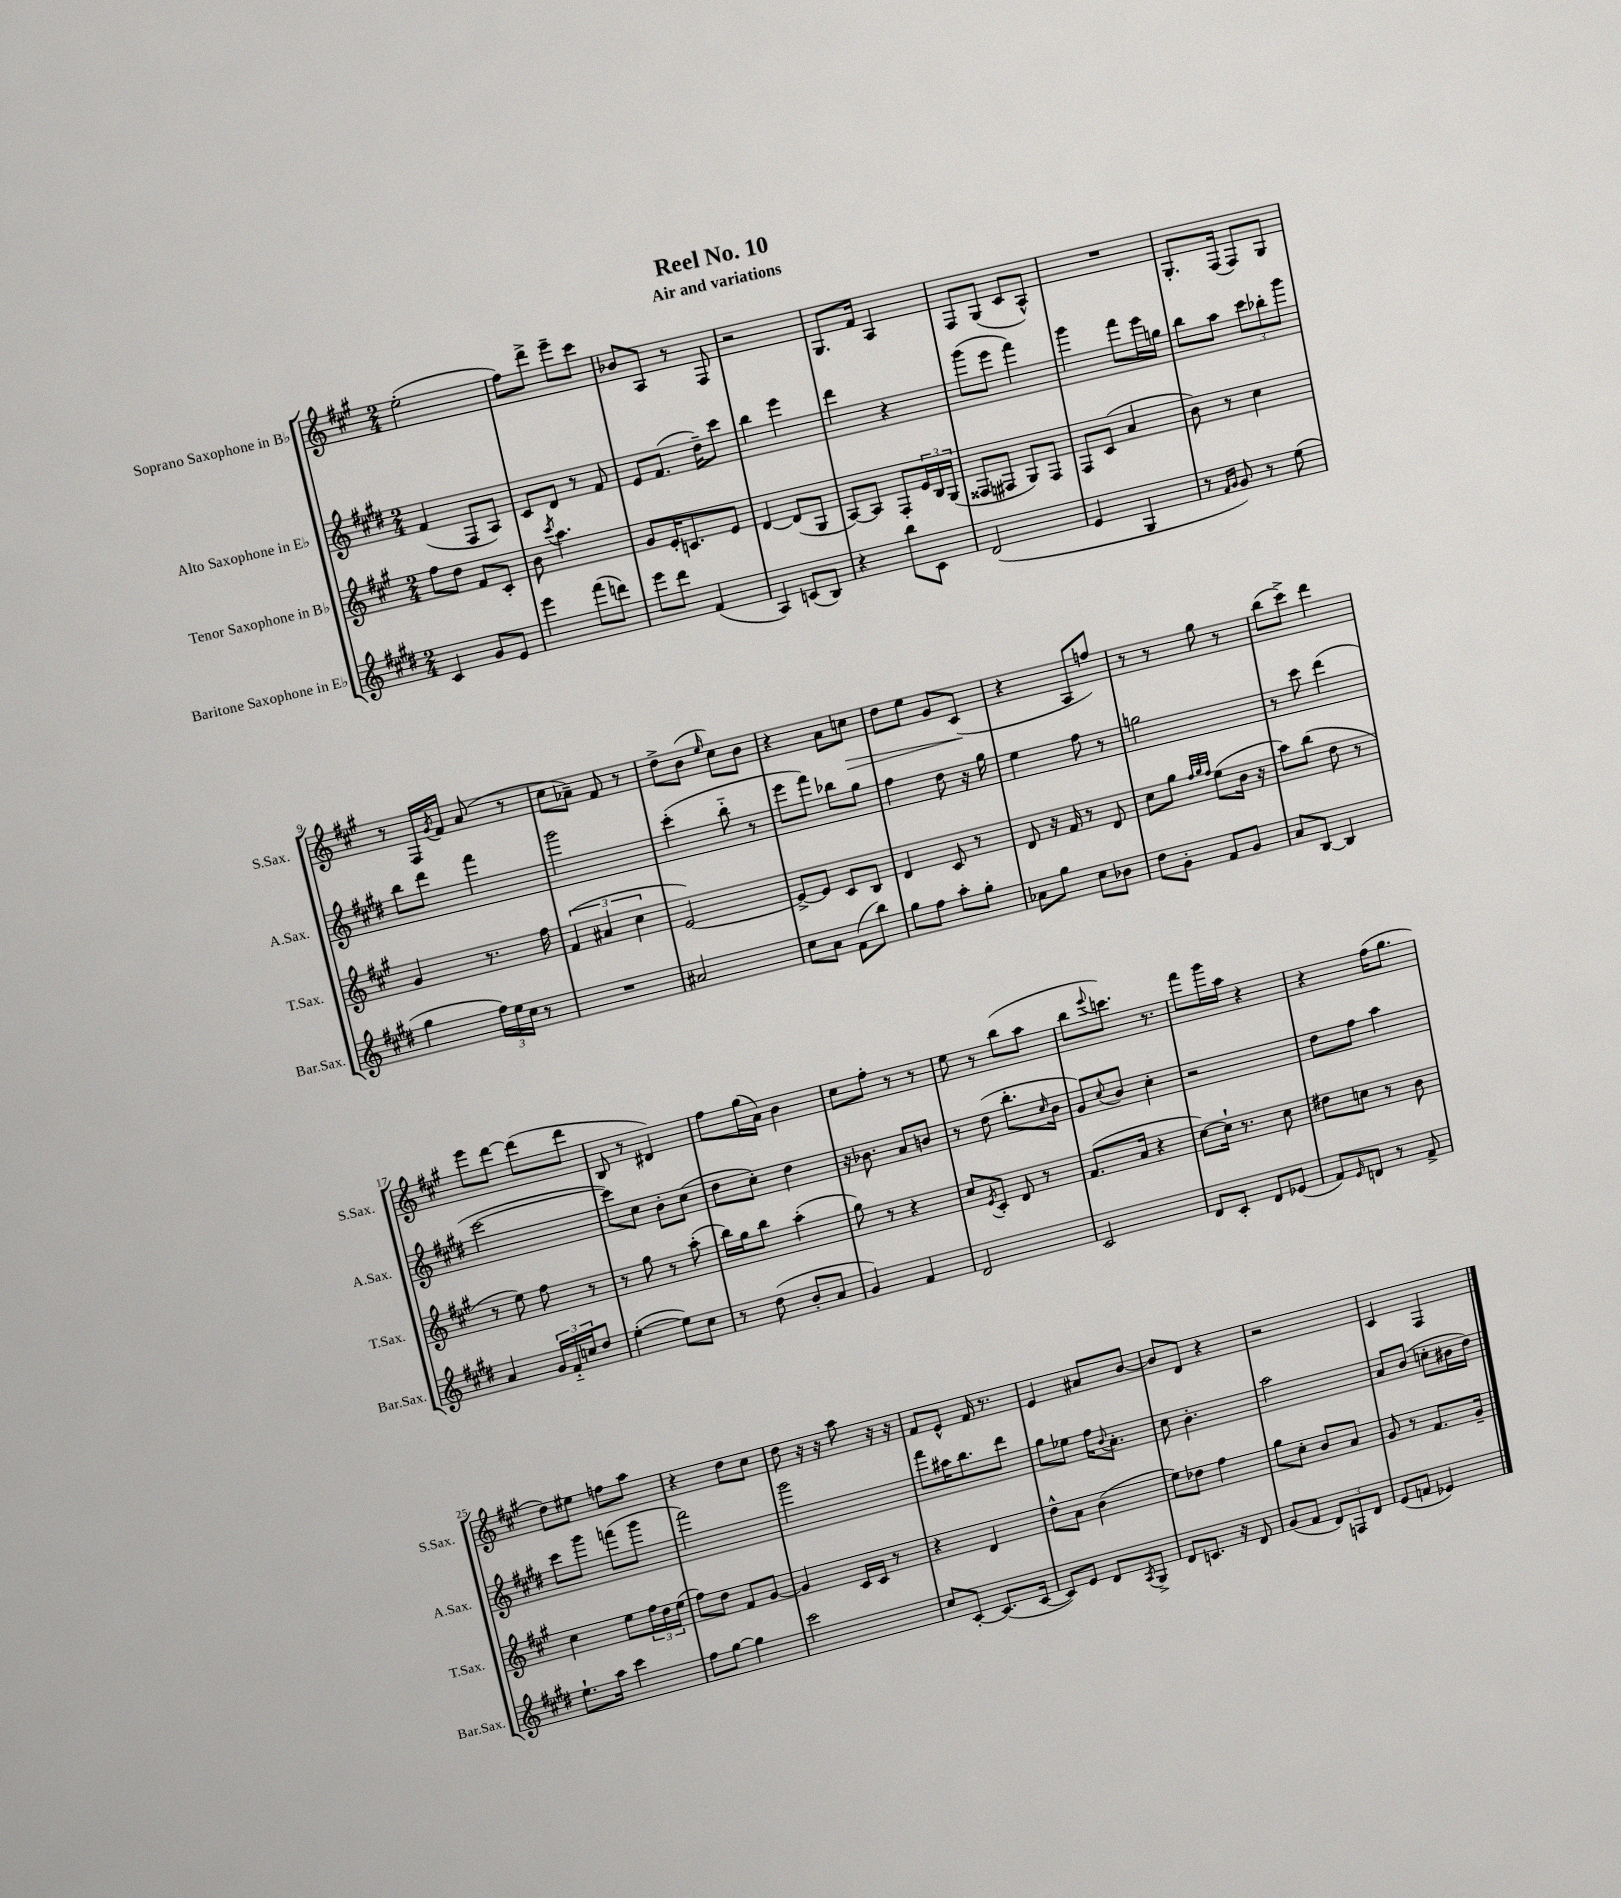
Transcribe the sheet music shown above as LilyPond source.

\header { title = "Reel No. 10" subtitle = "Air and variations" }
<<
\new StaffGroup <<
\new Staff = "s0" \with { instrumentName = "Soprano Saxophone in Bb" shortInstrumentName = "S.Sax." } {
    \clef treble \key a \major \numericTimeSignature \time 2/4
    e''2-.( |
    fis''8) d'''8-> e'''8-- cis'''8 |
    bes'8 a8 r8 fis8 |
    r2 |
    gis8. fis'16 a4 |
    fis8 gis8( cis'8 a8-^) |
    R2 |
    gis8.-. fis16( fis8) gis8 |
    r8 fis16 \acciaccatura { gis'8 } fis'16 a'8( r8 |
    cis''8 aes'8--) fis'8 r8 |
    d''8-> b'8( \grace { e''16 } cis''8) b'8 |
    r4 a'8 c''8\> |
    d''8 e''8 gis'8 cis'8\!( |
    r4 a8 f''8) |
    r8 r8 gis''8 r8 |
    b''8( cis'''8->) d'''4 |
    e'''8 d'''8~ d'''8( d'''8 |
    b8 r8 dis'4) |
    fis''8 gis''16( a'16) b'4 |
    cis''8 fis''8-. r8 r8 |
    e''8 r8 b''8( a''8 |
    b''8 \appoggiatura { e'''8 } c'''8.) r8. |
    fis'''8 gis'''16 a''16 r4 |
    r4 fis''16( gis''8. |
    d''8) eis''8 f''8 a''8 |
    r4 d''8 cis''8 |
    d''8 r16 r16 a''8 r16 r16 |
    fis'8 e'8-^ fis'16 r8. |
    e'4 ais'8 b'8~ |
    b'8 d'8 r4 |
    r2 |
    cis'4 fis4 \bar "|." |
}
\new Staff = "s1" \with { instrumentName = "Alto Saxophone in Eb" shortInstrumentName = "A.Sax." } {
    \clef treble \key e \major \numericTimeSignature \time 2/4
    fis'4( fis8 a8) |
    cis'8 dis'8 r8 fis'8 |
    e'8 fis'8.( dis''16--) cis'''8 |
    b''4 e'''4 |
    dis'''4 r4 |
    gis'''8( e'''8 fis'''4) |
    gis'''4 fis'''8 e'''16 g''16 |
    b''8 a''8 \tuplet 3/2 { cis'''8 bes''8-. gis'''8 } |
    b''8 dis'''8 fis'''4 |
    gis'''2 |
    cis'''4-.( b''8-_ r8 |
    e'''8 fis'''8) bes''8 gis''8 |
    fis''4 dis''8 r16 gis''16 |
    e''4 fis''8 r8 |
    g''2 |
    r8 cis'''8 dis'''4( |
    cis'''2~ |
    cis'''8) cis''8 b'8-. cis''8( |
    dis''8 cis''8-.) dis''4 |
    r16 bes'8. a'8 b'8 |
    r8 dis''8( b''8.-. \grace { cis''16 } b'16 |
    gis'8) \appoggiatura { cis''8 } b'8 cis''4-. |
    r2 |
    dis''8 fis''8 a''4 |
    cis'''8 gis'''8 f'''8( gis'''8 |
    fis'''2) |
    gis'''2 |
    fis'''8 ais''16 b''8. dis'''8 |
    gis''8 ees''8 fis''16 \appoggiatura { b'8 } a'8.-. |
    cis''8 b'4.-. |
    a''2 |
    a'8 b'8( c''8-. bis'16 dis''16) \bar "|." |
}
\new Staff = "s2" \with { instrumentName = "Tenor Saxophone in Bb" shortInstrumentName = "T.Sax." } {
    \clef treble \key a \major \numericTimeSignature \time 2/4
    fis''8 d''8 fis'8 cis'8-. |
    b'8 \acciaccatura { cis'''8 } a''4. |
    gis'8 e'16-. c'8. e'8 |
    d'4~ d'8( gis8 |
    a8~) a8 fis8-. \tuplet 3/2 { e'16 b16 gis16( } |
    fisis8 fis8 gis8) fis8 |
    fis8 cis'8( a'4 |
    b'8) r8 cis''4 |
    gis'4 r8. fis''16 |
    \tuplet 3/2 { fis'4( ais'4 cis''4 } |
    e'2~) |
    e'8~-> e'8 cis'8 b8 |
    d'4 cis'8 r8 |
    d'8 r16 fis'16 r8 d'8 |
    cis''8 gis''8 \grace { fis''32 gis''32 fis''32 } e''8( b'16 r16 |
    a''8) b''8( d''8 r8 |
    r8 e''8) fis''8 r8 |
    r8 gis''8 r8 a''8-.( |
    b''16) gis''16 b''8 a''4-.( |
    gis''8) r8 r4 |
    cis''8 \acciaccatura { e'8 } cis'8-. d'8 r8 |
    fis'8.( a'16 r4 |
    cis''8~) cis''16-! r8. cis''8 |
    dis''8 c''8 r8 b'8 |
    cis''4 e''8 \tuplet 3/2 { fis''16 d''16 e''16( } |
    fis''8) d''8 fis'8 gis'8~ |
    gis'4 cis'16 cis'16 r8 |
    r4 d'4 |
    d''8-^ a'8 b'4( |
    e''8) des''8 fis''4 |
    gis''8 cis''8-. b'8 a'8 |
    gis'8 r8 fis'8. gis'16-- \bar "|." |
}
\new Staff = "s3" \with { instrumentName = "Baritone Saxophone in Eb" shortInstrumentName = "Bar.Sax." } {
    \clef treble \key e \major \numericTimeSignature \time 2/4
    cis'4 gis'8 e'8 |
    e'''4 fis'''8( d'''8) |
    e'''8 dis'''8 fis'4( |
    a4) c'8( b8) |
    r4 b''8 cis'8 |
    dis'2( |
    e'4 gis4 |
    r8 \grace { fis'16 gis'16 } gis'8) r8 e''8( |
    gis''4 \tuplet 3/2 { fis''16) e''16 cis''16 } r8 |
    R2 |
    ais'2 |
    cis''8 a'8 fis'8( b''8) |
    gis''8 fis''8 a''8-. gis''8-. |
    aes'8 gis''8 cis''8 bes'8 |
    dis''8 gis'8-. fis'8 gis'8 |
    a'8 b8~ b4 |
    a'4 \tuplet 3/2 { gis'16 fis'16-_ c''16 } dis''8 |
    e''4~-.( e''8) cis''8 |
    r8 dis''8( b'8-. a'8 |
    gis'4) fis'4 |
    dis'2 |
    cis'2 |
    dis'8 cis'8-. dis'8 ees'8( |
    fis'8) \grace { e'16 } d'8 r8 fis'8-> |
    e''8.-! a''16 cis'''4 |
    fis''8 gis''8~ gis''4 |
    cis'''2 |
    cis''8 cis'8~-. cis'8.( cis'16~ |
    cis'8) e'8 dis'8 \acciaccatura { a8 } gis8-> |
    dis'8 c'8. r16 dis'8 |
    gis'8( fis'8 \tuplet 3/2 { dis'8) f8 dis'8 } |
    e'8( f'8 ees'4) \bar "|." |
}
>>
>>
